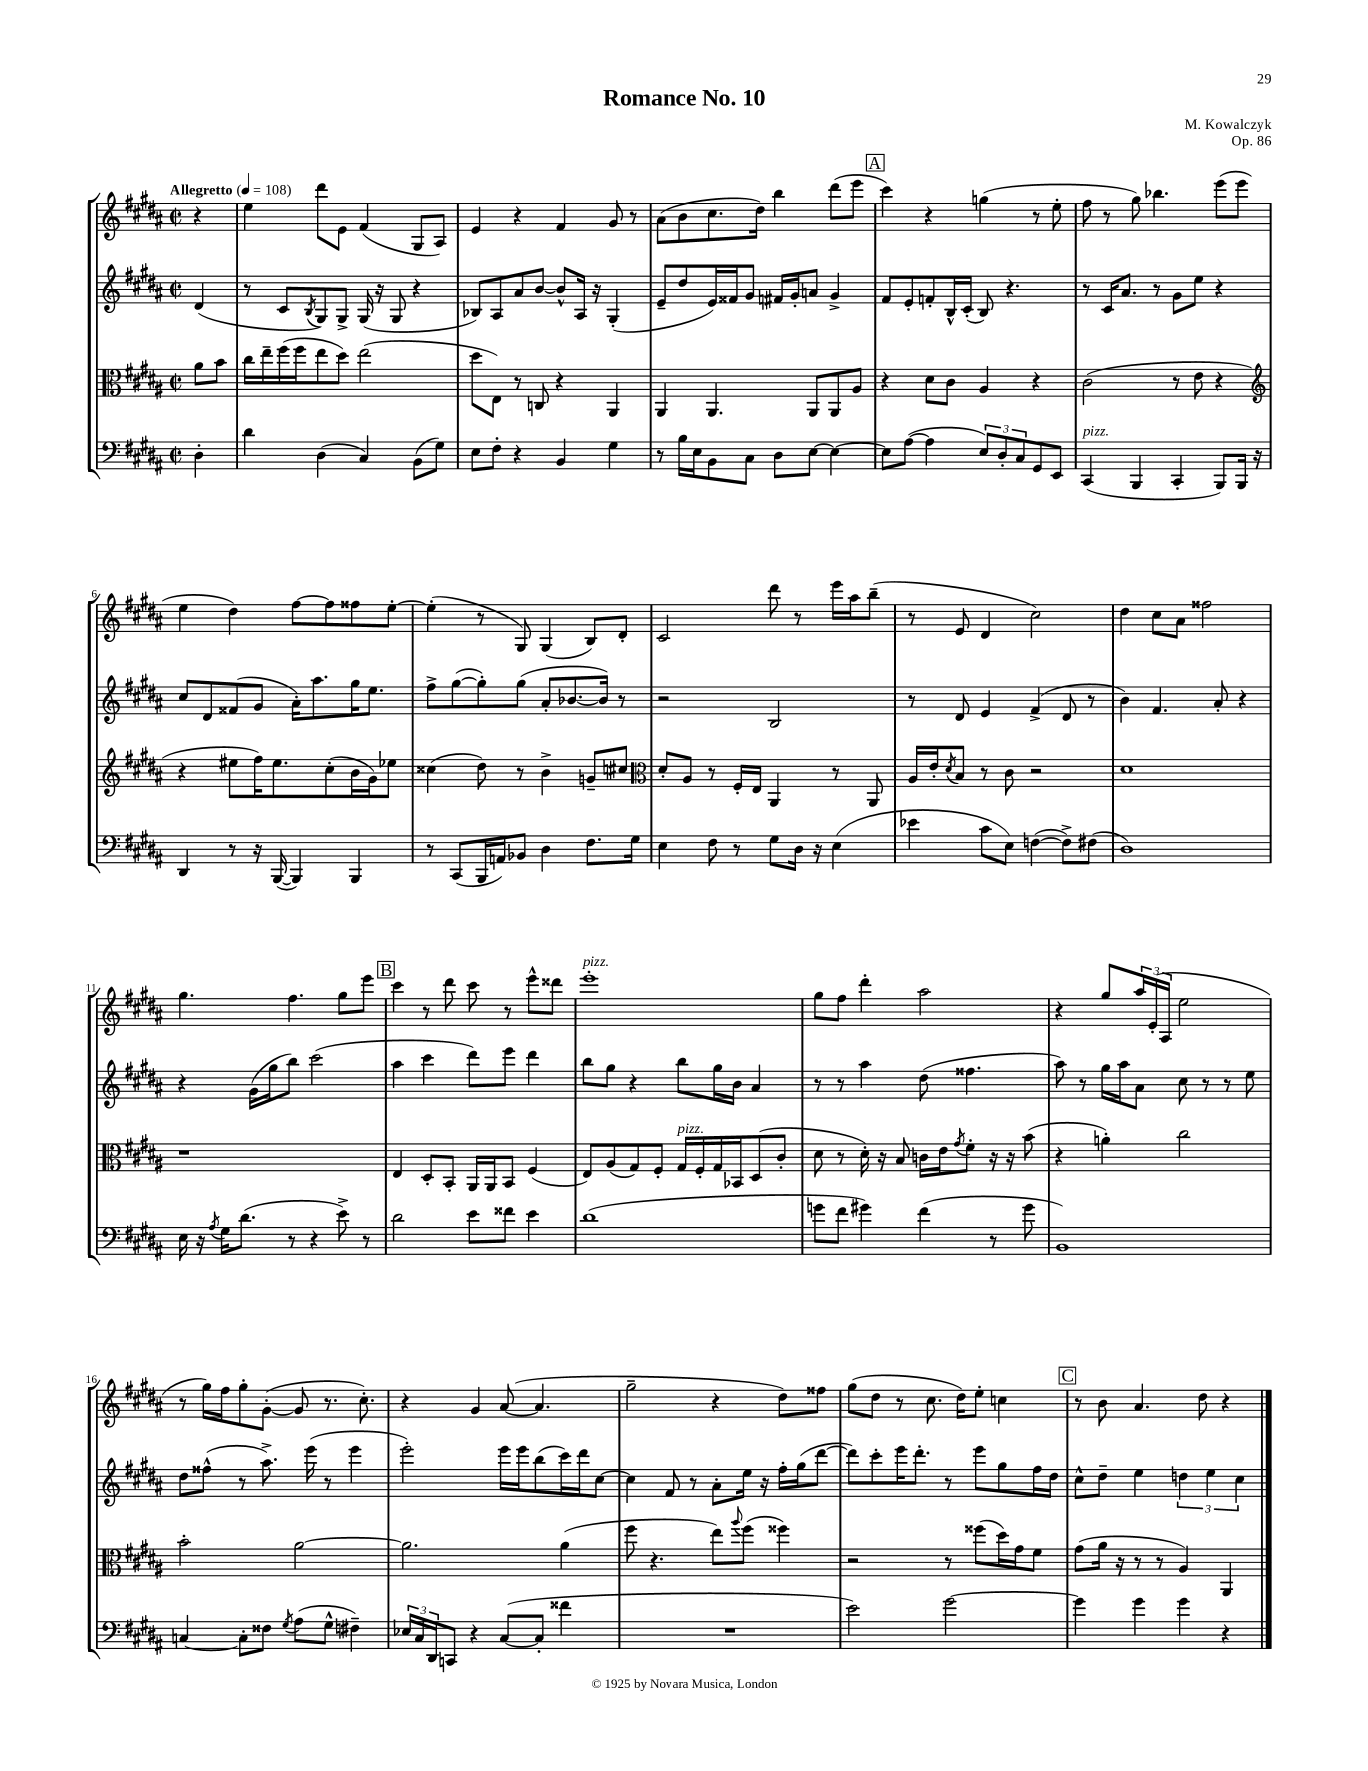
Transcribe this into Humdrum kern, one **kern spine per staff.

**kern	**kern	**kern	**kern
*part4	*part3	*part2	*part1
*staff4	*staff3	*staff2	*staff1
*clefF4	*clefC3	*clefG2	*clefG2
*k[f#c#g#d#a#]	*k[f#c#g#d#a#]	*k[f#c#g#d#a#]	*k[f#c#g#d#a#]
*M2/2	*M2/2	*M2/2	*M2/2
*met(c|)	*met(c|)	*met(c|)	*met(c|)
*MM108	*MM108	*MM108	*MM108
=	=	=	=
!	!	!	!LO:TX:a:B:t=Allegretto
4D#'\	8a#\L	(4d#/	4r
.	8b\J	.	.
=1	=1	=1	=1
4d#\	16cc#\LL	8r	4ee\
.	16ee~\	.	.
.	(16ff#\	8c#/L	.
.	16ff#\J	.	.
.	.	8qB/	.
(4D#\	8ee\	8G#/)	8ddd#\L
.	8dd#\J)	8G#^/J	8e\J
4C#/)	(2ee\	(16G#/	(4f#/
.	.	16r	.
.	.	8G#/	.
(8BB\L	.	4r	8G#/L
8G#\J)	.	.	8A#/J)
=2	=2	=2	=2
8E\L	8dd#\L	8B-X/L)	4e/
8F#'\J	8E\J)	8A#/	.
4r	8r	8a#/	4r
.	8Cn/	[8b/J	.
4BB/	4r	8b^^/L]	4f#/
.	.	16A#/Jk	.
.	.	16r	.
4G#\	4AA#/	(4G#'/	8g#/
.	.	.	8r
=3	=3	=3	=3
8r	4AA#/	8e~/L	(8a#\L
16B\LL	.	8dd#/	8b\
16E\J	.	.	.
8BB\	4.AA#/	16e/L)	8.cc#\
.	.	16f##X/J	.
8C#\J	.	8g#/J	.
.	.	.	16dd#\Jk)
8D#\L	.	16f#X/LL	4bb\
.	.	16g#'/J	.
[8E\J	8AA#/L	8an/J	.
4E\_	8AA#/	4g#^/	(8ddd#\L
.	8A#/J	.	8eee\J
!!LO:REH:place=s1:t=A
=4	=4	=4	=4
8E\L]	4r	8f#/L	4ccc#\)
([8A#\J	.	8e'/	.
4A#\]	8d#\L	8fn'/	4r
.	8c#\J	16B^^/L	.
.	.	(16c#'/JJ	.
12E/L)	4A#/	8B/)	(4ggn\
12D#'/	.	.	.
.	.	4.r	.
12C#/	.	.	.
8GG#/	4r	.	8r
8EE/J	.	.	8ee'\
=5	=5	=5	=5
!LO:TX:a:i:t=pizz.	!	!	!
(4CC#/	(2c#\	8r	8ff#\
.	.	16c#/KL	8r
.	.	8.a#/J	.
4BBB/	.	.	8gg#\)
.	.	8r	4.bb-X\
4CC#'/	8r	8g#\L	.
.	8e\	8ee\J	.
8BBB/L)	4r	4r	(8eee\L
16BBB/Jk	.	.	8eee\J
16r	.	.	.
!!LO:LB:g=z
=6	=6	=6	=6
*	*clefG2	*	*
4DD#/	4r	8cc#/L	4ee\
.	.	8d#/	.
8r	8ee#X\L	(8f##X/	4dd#\)
16r	16ff#\K)	8g#/J	.
([16BBB/	8.ee#\	.	.
4BBB/])	.	16a#'\KL)	[8ff#\L
.	.	8.aa#\	.
.	(8cc#'\	.	8ff#\]
4BBB/	16b\L	16gg#\K	8ff##X\
.	16g#\J)	8.ee\J	.
.	8ee-X\J	.	[8ee'\J
=7	=7	=7	=7
8r	(4cc##X\	8ff#^\L	(4ee'\]
(8CC#/L	.	([8gg#\	.
16BBB/L	8dd#\)	8gg#'\])	8r
16AAn/J)	.	.	.
8BB-X/J	8r	(8gg#\J	8G#/)
4D#\	4b^\	8a#'/L	(4G#/
.	.	[8.b-X/	.
8.F#\L	8gn~/L	.	8B/L)
.	.	16b-/Jk])	.
.	8cc#X/J	8r	8d#'/J
16G#\Jk	.	.	.
=8	=8	=8	=8
*	*clefC3	*	*
4E\	8d#'/L	2r	2c#/
.	8A#/J	.	.
8F#\	8r	.	.
8r	16F#'/LL	.	.
.	16E/JJ	.	.
8G#\L	4AA#/	2B/	8ddd#\
16D#\Jk	.	.	8r
16r	.	.	.
(4E\	8r	.	16eee\LL
.	.	.	16aa#\J
.	8AA#/	.	(8bb~\J
=9	=9	=9	=9
4e-X\	16A#/LL	8r	8r
.	16e'/J	.	.
.	8qd#/	.	.
.	8B/J	8d#/	8e/
8c#\L	8r	4e/	4d#/
8E\J)	8c#\	.	.
([4Fn\	2r	(4f#^/	2cc#\)
8F^\L])	.	8d#/	.
(8F#X\J	.	8r	.
=10	=10	=10	=10
1D#)	1d#	4b\)	4dd#\
.	.	4.f#/	8cc#\L
.	.	.	8a#\J
.	.	.	2ff##X\
.	.	8a#'/	.
.	.	4r	.
!!LO:LB:g=z
=11	=11	=11	=11
16E\	1r	4r	4.gg#\
16r	.	.	.
8qA#/	.	.	.
16G#\KL	.	.	.
(8.d#\J	.	.	.
.	.	(16g#\LL	.
.	.	16gg#\J	.
8r	.	8bb\J)	4.ff#\
4r	.	(2ccc#\	.
8e^\)	.	.	8gg#\L
8r	.	.	8eee\J
!!LO:REH:place=s1:t=B
=12	=12	=12	=12
2d#\	4E/	4aa#\	4ccc#\
.	8D#'/L	4ccc#\	8r
.	8BB'/J	.	8ddd#\
8e\L	16AA#/LL	8ddd#\L)	8ccc#\
.	16AA#/J	.	.
8f##X\J	8BB/J	8eee\J	8r
4e\	(4F#/	4ddd#\	8eee^^\L
.	.	.	8ddd##X\J
=13	=13	=13	=13
!	!	!	!LO:TX:a:i:t=pizz.
(1d#	8E/L)	8bb\L	1eee'
.	(8A#/	8gg#\J	.
.	8G#/)	4r	.
.	8F#'/J	.	.
!	!LO:TX:a:i:t=pizz.	!	!
.	16G#/LL	8bb\L	.
.	16F#'/	.	.
.	16G#/	16gg#\L	.
.	16BB-X/J	16b\JJ	.
.	(8D#/	4a#/	.
.	8c#'/J	.	.
=14	=14	=14	=14
8gn\L	8d#\	8r	8gg#\L
8f#\J	8r	8r	8ff#\J
4g#X\)	16d#'\)	4aa#\	4ddd#'\
.	16r	.	.
.	8B/	.	.
(4f#\	16cn\LL	(8dd#\	2aa#\
.	16e\J	.	.
.	8qg#/	.	.
.	8f#'\J	4.ff##X\	.
8r	16r	.	.
.	16r	.	.
8g#\	(8b\	.	.
=15	=15	=15	=15
1BB)	4r	8aa#\)	4r
.	.	8r	.
.	4an'\)	16gg#\LL	8gg#/L
.	.	16aa#\J	.
.	.	8a#\J	24aa#/L
.	.	.	(24e'/
.	.	.	24A#/JJ
.	2cc#\	8cc#\	2ee\
.	.	8r	.
.	.	8r	.
.	.	8ee\	.
!!LO:LB:g=z
=16	=16	=16	=16
[4Cn/	2b'\	8dd#\L	8r
.	.	(8ff##X^^\J	16gg#\LL)
.	.	.	16ff#\J
8C'\L]	.	8r	8gg#'\
8F##X\J	.	8.aa#^\)	([8g#'\J
8qG#/	.	.	.
(8A#\L	[2a#\	.	8g#/]
.	.	(16eee\	.
8G#^^\J	.	8r	8.r
4F#X~\)	.	4eee\	.
.	.	.	8.cc#'\)
=17	=17	=17	=17
24E-X/LL	2.a#\]	2eee'\)	4r
24C#/	.	.	.
24DD#/J	.	.	.
8CCn/J	.	.	.
4r	.	.	4g#/
([8C#/L	.	16eee\LL	([8a#/
.	.	16eee\J	.
8C#'/J]	.	(8bb\	4.a#/]
4f##X\	(4a#\	16ccc#\L)	.
.	.	16ddd#\J	.
.	.	[8cc#\J	.
=18	=18	=18	=18
1r	8ff#\	4cc#\]	2gg#~\
.	4.r	.	.
.	.	8f#/	.
.	.	8r	.
.	8ee\L)	8a#'\L	4r
.	8qqaa#/	.	.
.	(8ff#\J	16ee\Jk	.
.	.	16r	.
.	4ff##X\)	16ff#'\LL	8dd#\L)
.	.	(16gg#\J	.
.	.	[8ddd#\J	8ff##X\J
=19	=19	=19	=19
2e\)	2r	8ddd#\L])	(8gg#\L
.	.	8ccc#'\	8dd#\J
.	.	16eee\K	8r
.	.	8.ddd#'\J	.
.	.	.	8.cc#\
[2g#\	8r	8r	.
.	.	.	16dd#\KL)
.	(8ff##X\L	8eee\L	8ee'\J
.	16dd#\L)	8gg#\	4ccn\
.	16g#\J	.	.
.	8f#\J	16ff#\L	.
.	.	16dd#\JJ	.
!!LO:REH:place=s1:t=C
=20	=20	=20	=20
4g#\]	(8g#\L	8cc#^^\L	8r
.	16a#\Jk	8dd#~\J	8b\
.	16r	.	.
4g#\	8r	4ee\	4.a#/
.	8r	.	.
4g#\	4A#/)	6ddn\	.
.	.	.	8dd#\
.	.	6ee\	.
4r	4AA#/	.	4r
.	.	6cc#\	.
==	==	==	==
*-	*-	*-	*-
